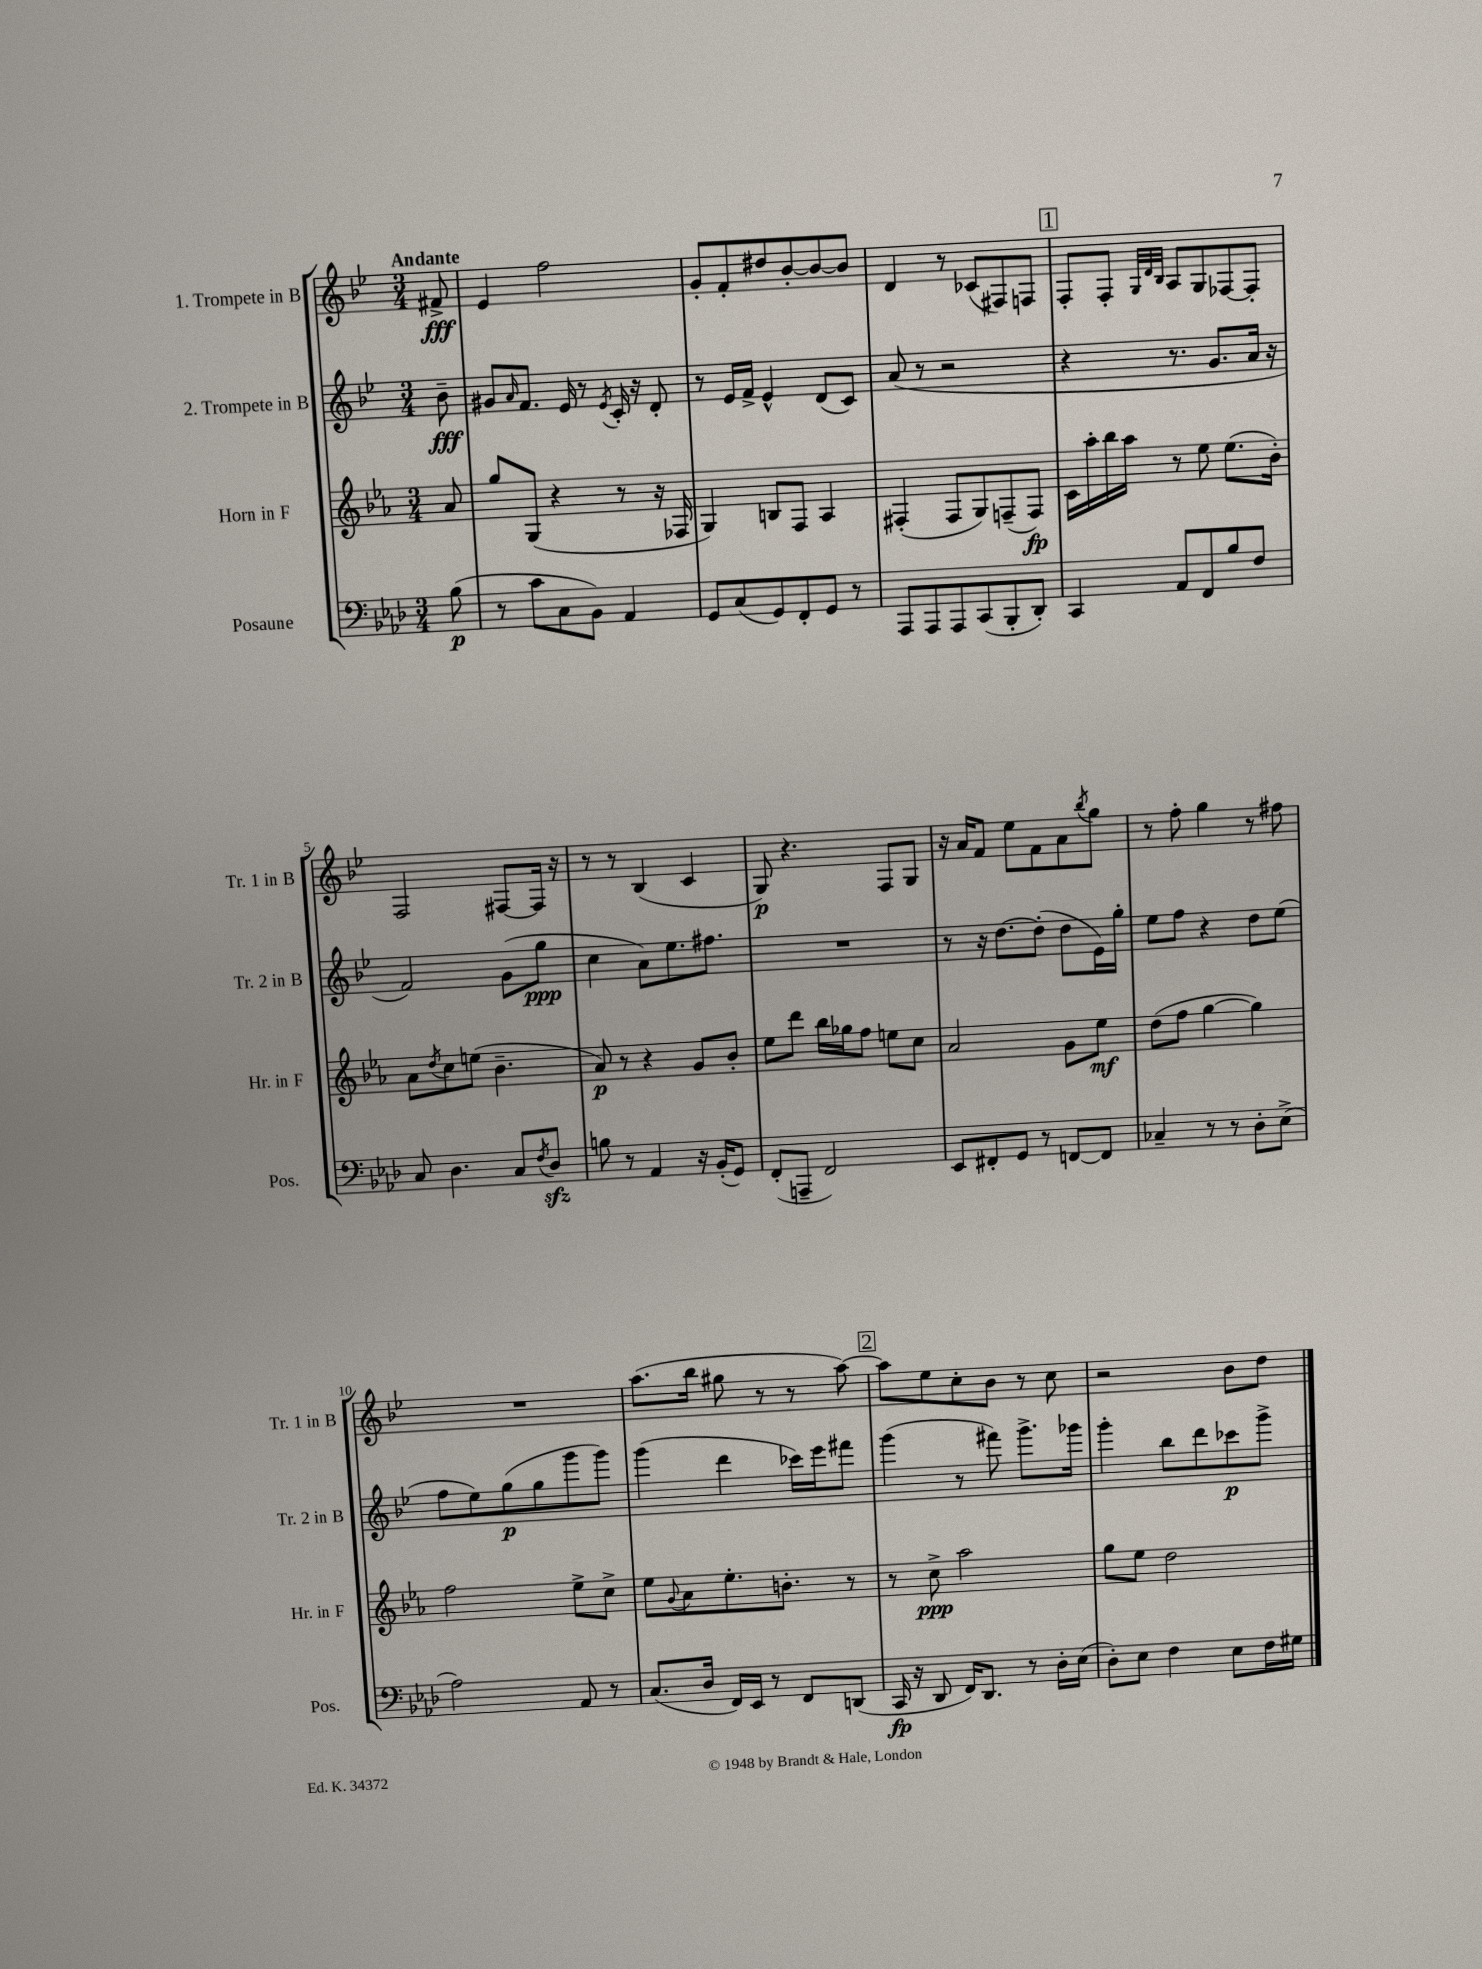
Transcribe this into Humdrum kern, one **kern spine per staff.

**kern	**kern	**kern	**kern
*staff4	*staff3	*staff2	*staff1
*clefF4	*clefG2	*clefG2	*clefG2
*k[b-e-a-d-]	*k[b-e-a-]	*k[b-e-]	*k[b-e-]
*M3/4	*M3/4	*M3/4	*M3/4
(8B-	8a-	8b-~	8f#^
=	=	=	=
8r	8gg	8g#	4e-
.	.	16qqa	.
8c	(8G	8.f	.
8C	4r	.	2ff
.	.	16e-	.
8BB-)	.	8r	.
.	.	8qe-	.
4AA-	8r	16c'	.
.	.	16r	.
.	16r	8d'	.
.	16F-	.	.
=	=	=	=
8GG	4G)	8r	8g'
(8C	.	16e-	8f'
.	.	16f^	.
8GG)	8B	4e-^^	8dd#
8FF'	8F	.	[8b-'
8GG	4A-	(8d	8b-_
8r	.	8c)	8b-]
=	=	=	=
8AAA-	(4F#'	(8a	4d
8AAA-	.	8r	.
8AAA-	8F#	2r	8r
(8CC	8G)	.	(8c-
8BBB-'	(8F~	.	8F#)
8DD-')	8F)	.	8F
=	=	=	=
4CC	16c	4r	8F'
.	16aa-'	.	.
.	16bb-	.	8F'
.	16aa-	.	.
.	.	.	32qqG
.	.	.	32qqd
.	.	.	32qqB-
8AA-	8r	8.r	8A
8FF	8ee-	.	8G
.	.	8.g	.
8B-	(8.ee-	.	[8F-
8F	.	16a	8F-']
.	16b-')	16r	.
=	=	=	=
8C	8a-	2f)	2F
.	8qdd	.	.
4.D-	8cc	.	.
.	(8ee	.	.
.	4.b-~	.	.
8C	.	(8g	[8F#
8qF	.	.	.
8D-	.	8gg	16F#]
.	.	.	16r
=	=	=	=
8B	8a-)	4cc	8r
8r	8r	.	8r
4AA-	4r	8a)	(4B-
.	.	8.ee-	.
16r	8g	.	4c
(16BB-'	.	8.ff#	.
8GG)	8b-'	.	.
=	=	=	=
(8FF'	8ee-	2.r	8G)
8AAA~	8ddd	.	4.r
2FF)	16bb-	.	.
.	16gg-	.	.
.	8ff	.	.
.	8ee	.	8F
.	8cc	.	8G
=	=	=	=
8EE-	2a-	8r	16r
.	.	.	16a
8FF#'	.	16r	8f
.	.	[8.dd	.
8GG	.	.	8ee-
8r	.	(8dd']	8f
[8FF	8g	8dd	8a
.	.	.	8qbb-
8FF]	8ee-	16e-)	8gg
.	.	16gg'	.
=	=	=	=
4C-~	(8dd	8ee-	8r
.	8ff	8ff	8ff'
8r	[4gg	4r	4gg
8r	.	.	.
8D-'	4gg])	8dd	8r
(8E-^	.	(8ee-	8ff#
=	=	=	=
2A-)	2ff	8ff	2.r
.	.	8ee-)	.
.	.	(8gg	.
.	.	8gg	.
8AA-	8ee-^	8ggg	.
8r	8cc^	8ggg)	.
=	=	=	=
(8.C	8ee-	(4ggg	(8.aa
.	8qqg	.	.
.	8a-	.	.
16D-	.	.	16bb-
16FF)	8.ee-'	4ddd	8gg#
16EE-	.	.	.
8r	.	.	8r
.	8.b'	.	.
8FF	.	16ccc-)	8r
.	.	16eee-	.
(8DD	8r	8fff#	[8aa)
=	=	=	=
16CC	8r	(4ggg	8aa]
16r	.	.	.
8DD-	8cc^	.	8ee-
16FF)	2aa-	8r	8cc'
8.DD-	.	.	.
.	.	8fff#)	8b-
8r	.	8.ggg^	8r
16D-'	.	.	8cc
(16E-	.	16ggg-	.
=	=	=	=
8D-')	8gg	4ggg'	2r
8E-	8ee-	.	.
4F	2dd	8bb-	.
.	.	8ddd	.
8E-	.	8ccc-	8b-
16F	.	8ggg^	8dd
16G#	.	.	.
==	==	==	==
*-	*-	*-	*-
